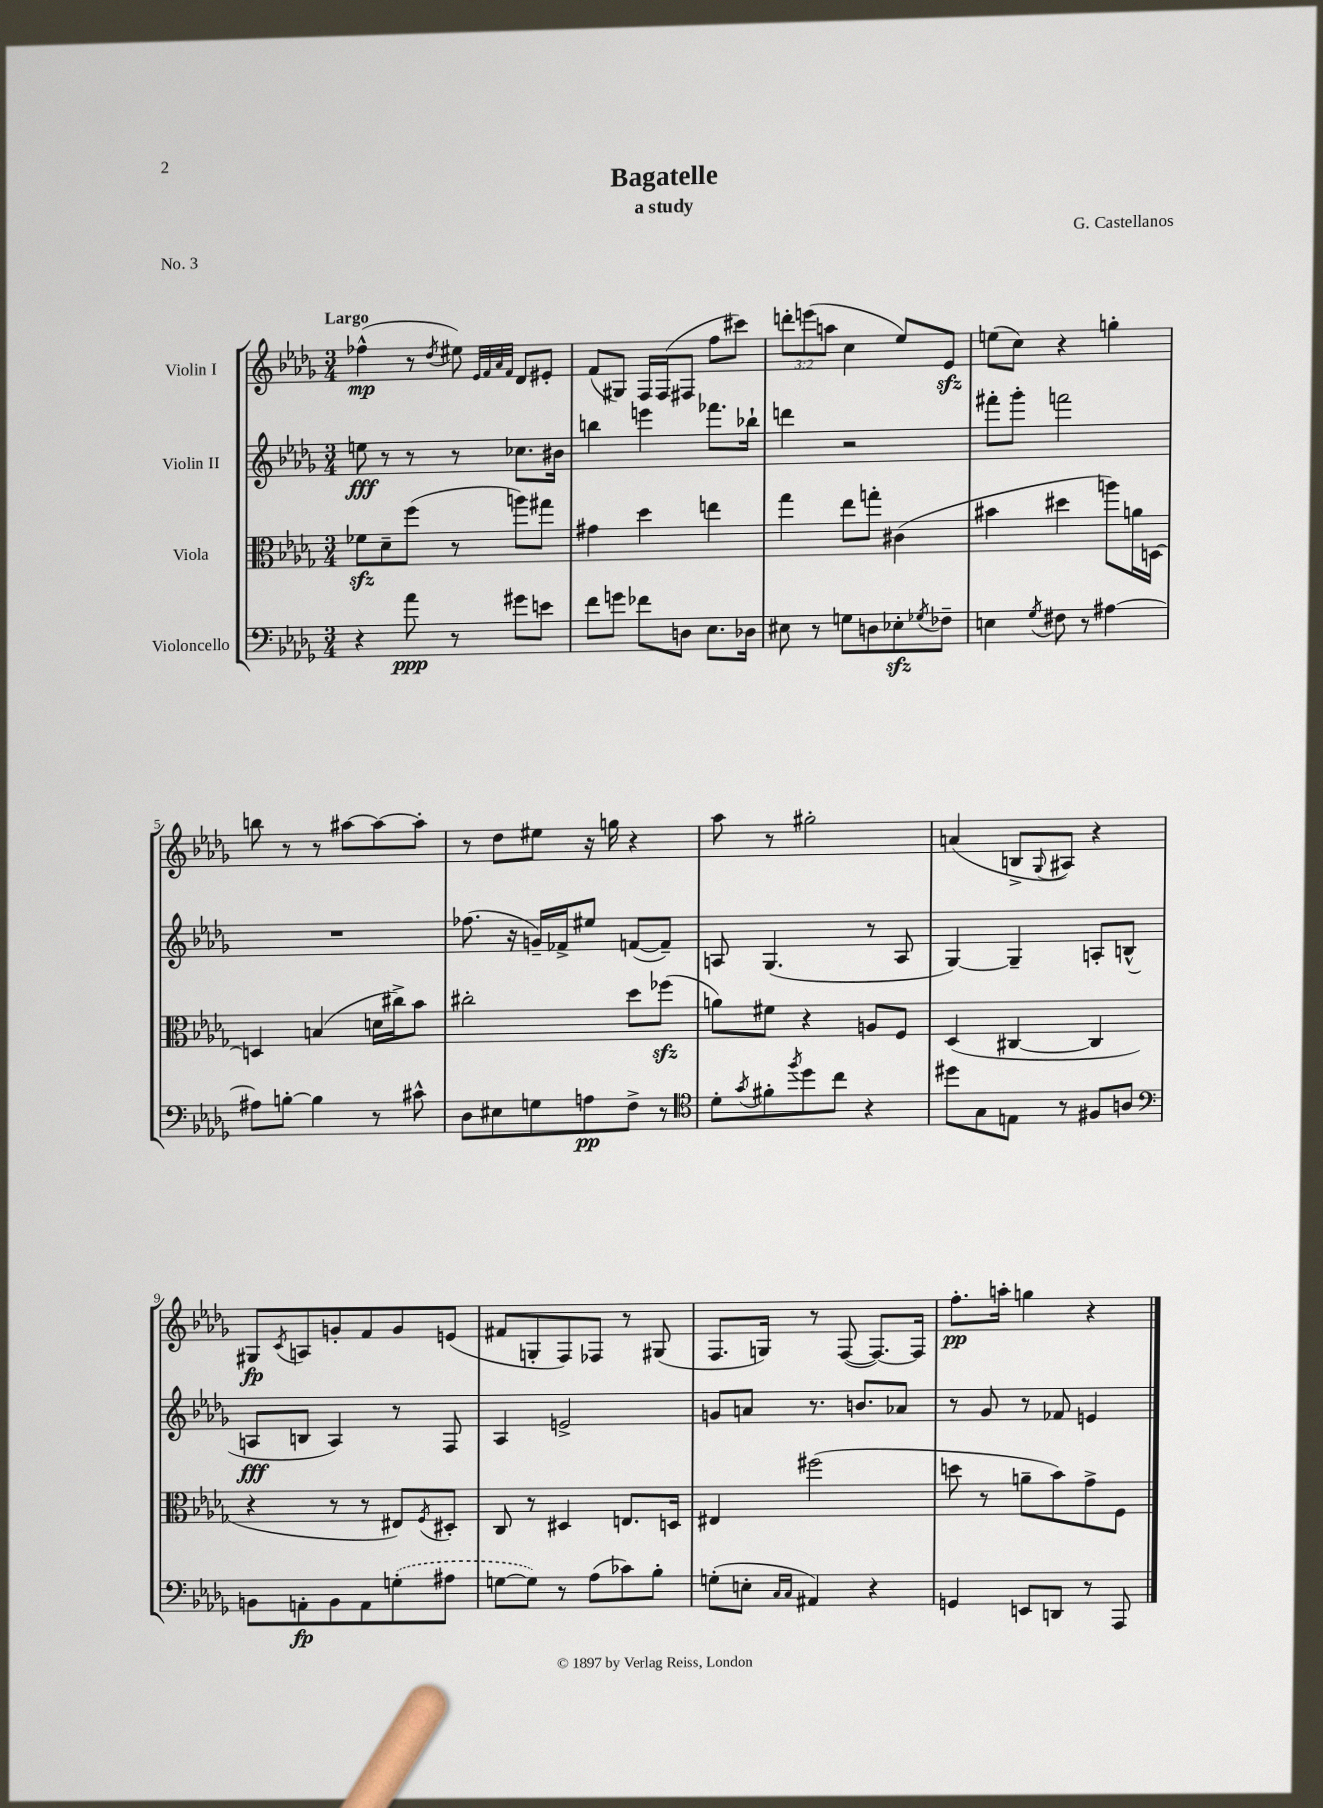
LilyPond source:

\header { title = "Bagatelle" composer = "G. Castellanos" subtitle = "a study" piece = "No. 3" }
<<
\new StaffGroup <<
\new Staff = "s0" \with { instrumentName = "Violin I" } {
    \clef treble \key des \major \numericTimeSignature \time 3/4 \override Staff.TupletNumber.text = #tuplet-number::calc-fraction-text \tempo "Largo"
    fes''4-^\mp( r8 \acciaccatura { des''8 } eis''8) \grace { ees'32 f'32 aes'32 f'32 } des'8 eis'8-. |
    f'8( gis8) f16 f16( fis8 f''8 cis'''8) |
    \tuplet 3/2 { d'''8-. e'''8( a''8 } c''4 ees''8) ees'8\sfz |
    e''8( c''8) r4 g''4-. |
    b''8 r8 r8 ais''8~ ais''8~ ais''8-. |
    r8 des''8 eis''8 r16 g''16 r4 |
    aes''8 r8 gis''2-. |
    a'4( b8-> \appoggiatura { ges8 } ais8) r4 |
    gis8\fp \acciaccatura { c'8 } a8 g'8-. f'8 g'8 e'8( |
    fis'8 g8-. f8) fes8 r8 gis8( |
    f8. g16) r8 f8~( f8.~) f16 |
    f''8.-.\pp a''16-. g''4 r4 \bar "|." |
}
\new Staff = "s1" \with { instrumentName = "Violin II" } {
    \clef treble \key des \major \numericTimeSignature \time 3/4
    e''8\fff r8 r8 r8 ces''8. bis'16 |
    b''4 e'''4 fes'''8. bes''16-! |
    d'''4 r2 |
    fis'''8-. ges'''8-. f'''2 |
    R2. |
    fes''8.( r16 g'16--) fes'16-> eis''8 f'8~( f'8--) |
    a8 ges4.( r8 a8 |
    ges4~) ges4-- a8-. b8-^( |
    a8\fff b8 a4) r8 f8 |
    aes4 e'2-> |
    g'8 a'8 r8. b'8. aes'8 |
    r8 ges'8 r8 fes'8 e'4 \bar "|." |
}
\new Staff = "s2" \with { instrumentName = "Viola" } {
    \clef alto \key des \major \numericTimeSignature \time 3/4
    fes'8\sfz des'8-- f''8( r8 a''8) gis''8 |
    gis'4 des''4 e''4 |
    ges''4 ees''8 g''8-. cis'4( |
    bis'4 dis''4 a''8) a'16 d16~ |
    d4 b4( d'16 cis''16->) bes'8 |
    cis''2-. des''8 fes''8\sfz( |
    a'8) fis'8 r4 a8 f8 |
    des4( cis4~ cis4 |
    r4 r8 r8 eis8) \acciaccatura { f8 } dis8-. |
    c8 r8 dis4 e8. d16 |
    eis4 fis''2( |
    d''8 r8 a'8-- bes'8) ges'8-> f8 \bar "|." |
}
\new Staff = "s3" \with { instrumentName = "Violoncello" } {
    \clef bass \key des \major \numericTimeSignature \time 3/4
    r4 aes'8\ppp r8 gis'8 e'8 |
    f'8 g'8 fes'8 d8 ees8. des16 |
    eis8 r8 g8 d8 ees8-.\sfz \acciaccatura { ges8 } fes8-- |
    e4 \acciaccatura { ges8 } fis8 r8 ais4~ |
    ais8 b8~-. b4 r8 cis'8-^ |
    des8 eis8 g8 a8\pp f8-> r8 |
    \clef tenor des'8-. \acciaccatura { ges'8 } fis'8-. \acciaccatura { f''8 } des''8 c''8 r4 |
    dis''8 ges8 e8 r8 fis8 a8 |
    \clef bass b,8 a,8-.\fp b,8 a,8 \once \slurDashed g8-.( ais8 |
    g8~ g8) r8 aes8( ces'8) bes8-. |
    g8-.( e8-. \grace { c16 c16 } ais,4) r4 |
    g,4 e,8 d,8 r8 aes,,8 \bar "|." |
}
>>
>>
